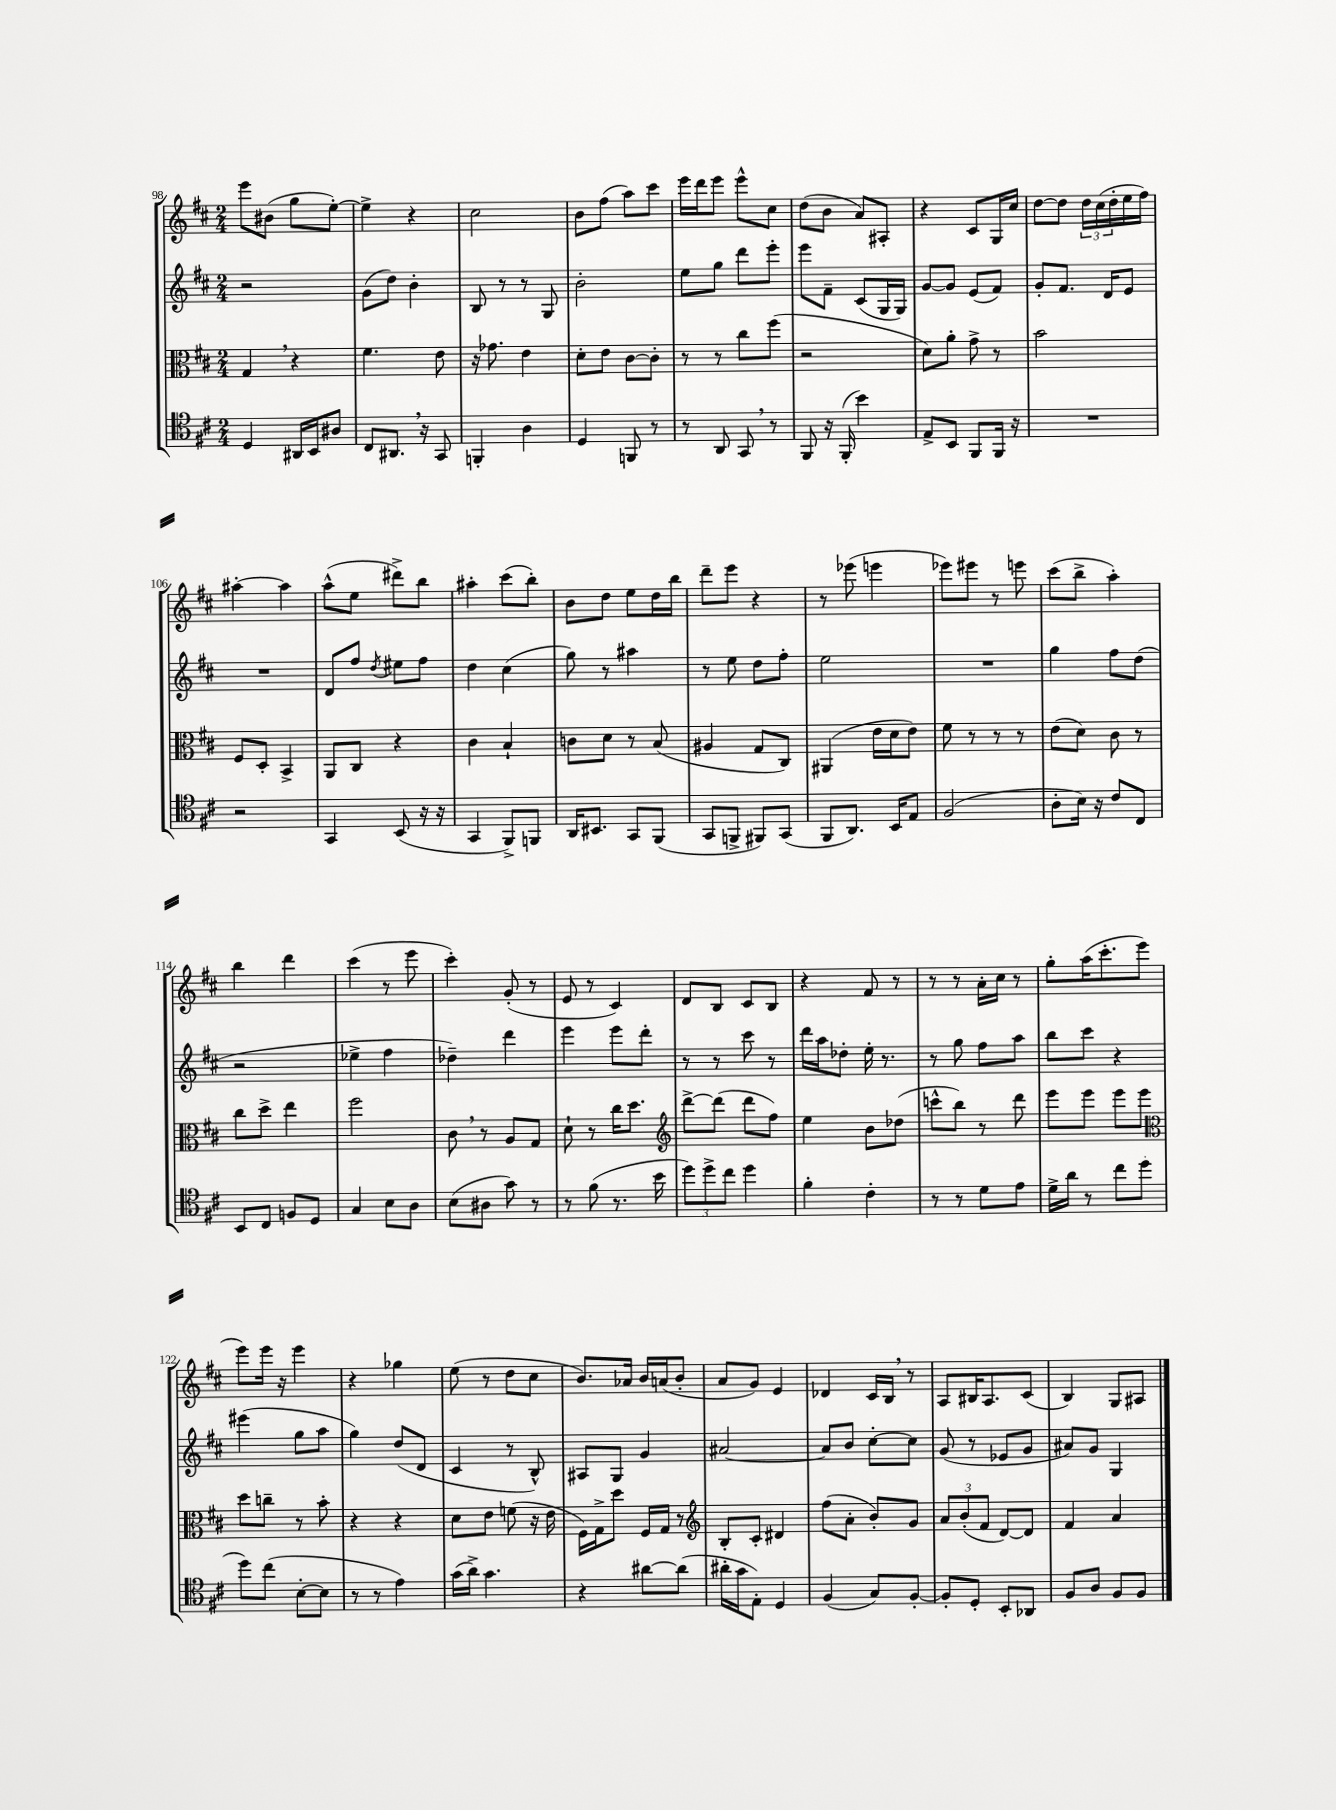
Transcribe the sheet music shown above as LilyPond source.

<<
\new StaffGroup <<
\new Staff = "s0" {
    \clef treble \key d \major \numericTimeSignature \time 2/4
    e'''8 bis'8( g''8 e''8~-.) |
    e''4-> r4 |
    cis''2 |
    b'8 fis''8( a''8) cis'''8 |
    e'''16 d'''16 e'''8 e'''8-^ cis''8 |
    d''8( b'8 a'8) ais8-. |
    r4 cis'8 g16 cis''16 |
    d''8~ d''8 \tuplet 3/2 { d''16 cis''16( d''16-. } e''16 fis''16) |
    ais''4~-. ais''4 |
    a''8-^( e''8 dis'''8->) b''8 |
    ais''4-. cis'''8( b''8-.) |
    b'8 d''8 e''8 d''16 b''16 |
    d'''8-- e'''8 r4 |
    r8 ees'''8( e'''4 |
    ees'''8) eis'''8 r8 e'''8 |
    cis'''8( b''8-> a''4-.) |
    b''4 d'''4 |
    cis'''4( r8 e'''8 |
    cis'''4-.) g'8-.( r8 |
    e'8 r8 cis'4) |
    d'8 b8 cis'8 b8 |
    r4 fis'8 r8 |
    r8 r8 a'16-. cis''16 r8 |
    g''8-. a''16( cis'''8.-. e'''8 |
    e'''8) e'''16 r16 e'''4 |
    r4 ges''4 |
    e''8( r8 d''8 cis''8 |
    b'8.) aes'16 b'16 a'16( b'8-. |
    a'8 g'8) e'4 |
    des'4 cis'16 b16 \breathe r8 |
    a8 bis16 a8. cis'8( |
    b4) g8 ais8 \bar "|." |
}
\new Staff = "s1" {
    \clef treble \key d \major \numericTimeSignature \time 2/4
    r2 |
    g'8( d''8) b'4-. |
    b8 r8 r8 g8 |
    b'2-. |
    e''8 g''8 d'''8 e'''8-. |
    e'''8 fis'8-- cis'8( g16 g16) |
    g'8~ g'8 e'8( fis'8) |
    g'8-. fis'8. d'16 e'8 |
    R2 |
    d'8 fis''8 \acciaccatura { d''8 } eis''8 fis''8 |
    d''4 cis''4( |
    g''8) r8 ais''4 |
    r8 e''8 d''8 fis''8-. |
    e''2 |
    R2 |
    g''4 fis''8 d''8( |
    r2 |
    ees''4-> fis''4 |
    des''4--) d'''4 |
    e'''4 e'''8 d'''8-. |
    r8 r8 cis'''8 r8 |
    d'''16 a''16 des''8-. e''16-. r8. |
    r8 g''8 fis''8 a''8 |
    b''8 cis'''8 r4 |
    eis'''4( g''8 a''8 |
    g''4) d''8( d'8 |
    cis'4 r8 b8-^) |
    ais8 g8 g'4 |
    ais'2~ |
    ais'8 b'8 cis''8~-. cis''8 |
    g'8( r8 ees'8 g'8 |
    ais'8) g'8 g4 \bar "|." |
}
\new Staff = "s2" {
    \clef alto \key d \major \numericTimeSignature \time 2/4
    g4 \breathe r4 |
    fis'4. e'8 |
    r16 ges'8. e'4 |
    d'8-. e'8 cis'8~ cis'8-. |
    r8 r8 cis''8 fis''8( |
    r2 |
    d'8) a'8-. g'8-> r8 |
    b'2 |
    fis8 d8-. b,4-> |
    a,8 cis8 r4 |
    cis'4 b4-! |
    c'8 d'8 r8 b8( |
    ais4 g8 cis8) |
    ais,4( e'16 d'16 e'8) |
    fis'8 r8 r8 r8 |
    e'8( d'8) cis'8 r8 |
    cis''8 d''8-> e''4 |
    fis''2 |
    cis'8 \breathe r8 a8 g8 |
    d'8-! r8 cis''16 d''8. |
    \clef treble d'''8~-> d'''8( d'''8 fis''8) |
    e''4 b'8 des''8( |
    c'''8-^ b''8) r8 d'''8 |
    e'''8 e'''8 e'''8 e'''8 |
    \clef alto d''8 c''8-- r8 b'8-. |
    r4 r4 |
    d'8 e'8 f'8( r16 e'16 |
    fis16) g16-> d''8 fis16 g16 r8 |
    \clef treble b8-. cis'8-. dis'4 |
    fis''8( a'8-. b'8-.) g'8 |
    \tuplet 3/2 { a'8 b'8-.( fis'8 } d'8~) d'8 |
    fis'4 a'4 \bar "|." |
}
\new Staff = "s3" {
    \clef tenor \key d \major \numericTimeSignature \time 2/4
    d4 ais,16 b,16 ais8 |
    cis8 ais,8. \breathe r16 g,8 |
    f,4-. a4 |
    d4 f,8 r8 |
    r8 a,8 g,8 \breathe r8 |
    fis,8 r16 fis,16-.( b'4) |
    e8-> b,8 fis,8 fis,16 r16 |
    R2 |
    r2 |
    g,4 b,8( r16 r16 |
    g,4 fis,8->) f,8 |
    a,16 bis,8. g,8 fis,8( |
    g,8 f,8-> fis,8) g,8( |
    fis,8 a,8.) b,16 e8 |
    fis2( |
    a8-. b16) r16 cis'8 cis8 |
    b,8 cis8 f8 d8 |
    g4 b8 a8 |
    b8( ais8 g'8) r8 |
    r8 fis'8( r8. b'16 |
    \tuplet 3/2 { d''8) d''8-> cis''8 } d''4 |
    fis'4-. cis'4-. |
    r8 r8 d'8 e'8 |
    d'16-> a'16 r8 cis''8 d''8( |
    d''8) cis''8( b8~-. b8 |
    r8 r8 e'4) |
    g'16( a'16->) g'4. |
    r4 ais'8~ ais'8( |
    ais'16-. g'16 e8-.) d4 |
    fis4( g8) fis8~-. |
    fis8-. d8-. b,8-. aes,8 |
    fis8 a8 fis8 fis8 \bar "|." |
}
>>
>>
\layout { \context { \Score currentBarNumber = #98 } }
